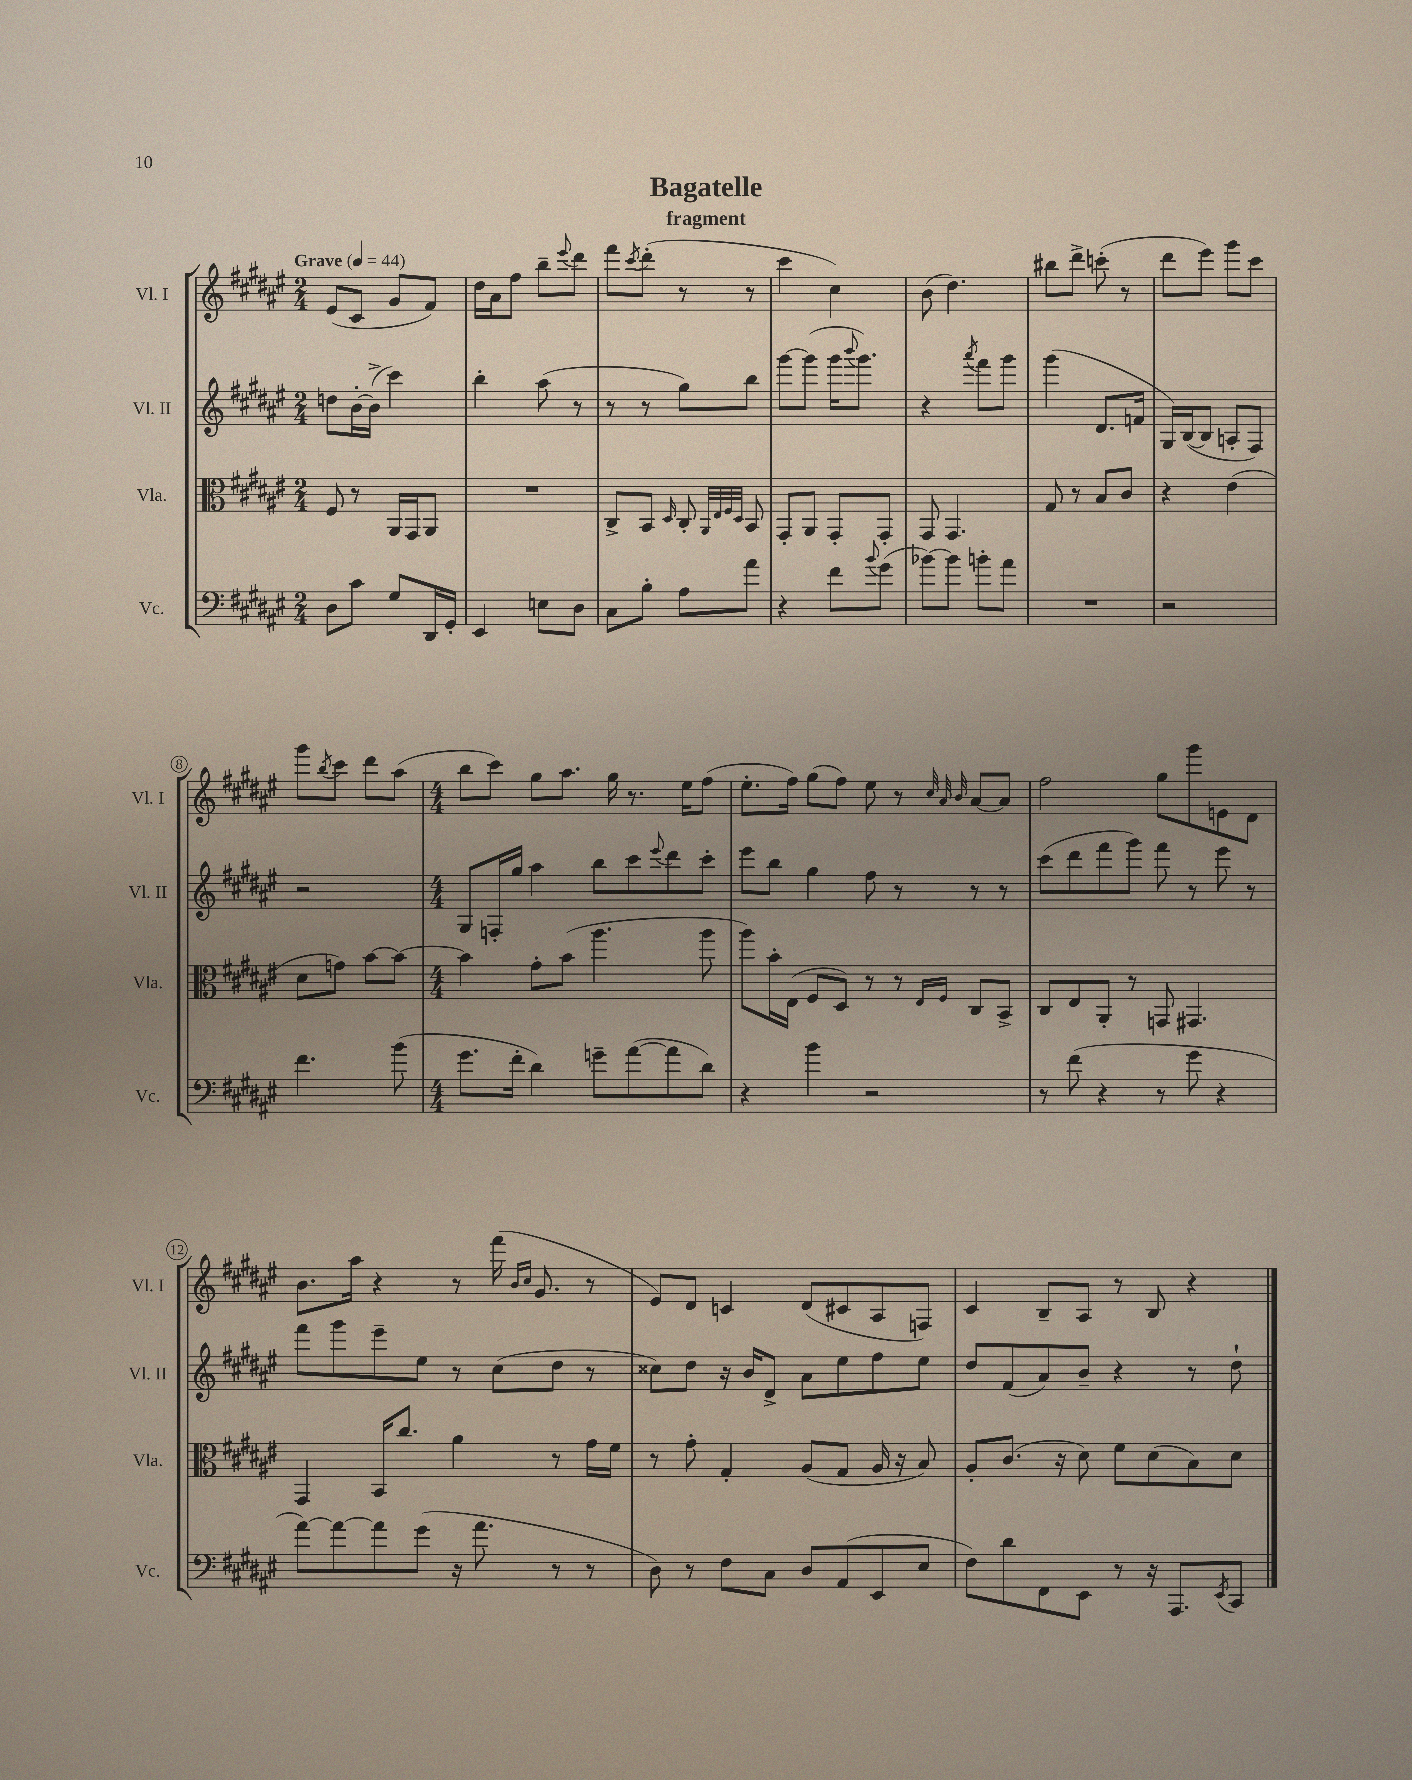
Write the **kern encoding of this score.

**kern	**kern	**kern	**kern
*staff4	*staff3	*staff2	*staff1
*clefF4	*clefC3	*clefG2	*clefG2
*k[f#c#g#d#a#e#]	*k[f#c#g#d#a#e#]	*k[f#c#g#d#a#e#]	*k[f#c#g#d#a#e#]
*M2/4	*M2/4	*M2/4	*M2/4
*MM44	*MM44	*MM44	*MM44
8D#	8F#	8dd	(8e#
8c#	8r	[16b'	8c#
.	.	(16b^]	.
8G#	16AA#	4ccc#)	8g#
.	16GG#	.	.
16DD#	8AA#	.	8f#)
16GG#'	.	.	.
=	=	=	=
4EE#	2r	4bb'	16dd#
.	.	.	16a#
.	.	.	8ff#
8E	.	(8aa#	8bb~
.	.	.	8qqeee#
8D#	.	8r	8ddd#
=	=	=	=
8C#	8C#^	8r	8fff#
.	.	.	8qccc#
8B'	8BB	8r	(8ddd#'
.	16qqD#	.	.
8A#	8C#'	8gg#)	8r
.	32qqAA#	.	.
.	32qqE#	.	.
.	32qqF#	.	.
.	32qqD#	.	.
8a#	8BB	8bb	8r
=	=	=	=
4r	8GG#'	[8ggg#	4ccc#
.	8AA#	(8ggg#]	.
8f#	8GG#'	16ggg#	4cc#)
.	.	8qqbbb	.
.	.	8.ggg#)	.
8qqb	.	.	.
(8g#	8GG#'	.	.
=	=	=	=
[8b-)	8GG#	4r	(8b
8b-]	4.GG#	.	4.dd#)
.	.	8qaaa#	.
8b'	.	8fff#	.
8a#	.	8ggg#	.
=	=	=	=
2r	8G#	(4ggg#	8bb#
.	8r	.	8ddd#^
.	8B	8.d#	(8ccc'
.	8c#	.	8r
.	.	16f	.
=	=	=	=
2r	4r	16G#)	8ddd#
.	.	([16B	.
.	.	8B]	8eee#)
.	(4e#	8A'	8ggg#
.	.	8F#)	8ccc#
=	=	=	=
4.f#	8d#	2r	8ggg#
.	.	.	8qbb
.	8g)	.	8ccc#
.	[8b	.	8ddd#
(8b	8b_	.	(8aa#
=	=	=	=
*M4/4	*M4/4	*M4/4	*M4/4
8.g#	4b]	8G#	8bb
.	.	16F'	8ccc#)
16f#'	.	16gg#	.
4d#)	8g#'	4aa#	8gg#
.	(8b	.	8.aa#
8g~	4.aa#	8bb	.
.	.	.	16gg#
([8a#	.	8ccc#	8.r
.	.	8qqeee#	.
8a#]	.	8ddd#	.
.	.	.	16ee#
8d#)	8aa#	8ccc#'	(8ff#
=	=	=	=
4r	8aa#)	8eee#	8.ee#'
.	16b'	8bb	.
.	(16E#	.	16ff#)
4b	8F#	4gg#	(8gg#
.	8D#)	.	8ff#)
2r	8r	8ff#	8ee#
.	8r	8r	8r
.	.	.	32qqcc#
.	16qqE#	.	32qqa#
.	16qqF#	.	32qqb
.	8C#	8r	[8a#
.	8BB^	8r	8a#]
=	=	=	=
8r	8C#	(8ccc#	2ff#
(8f#	8E#	8ddd#	.
4r	8AA#'	8fff#	.
.	8r	8ggg#)	.
8r	8GG	8fff#	8gg#
8g#	4.GG#	8r	8ggg#
4r	.	8eee#	8e
.	.	8r	8d#
=	=	=	=
[8a#)	4GG#	8fff#	8.b
8a#_	.	8ggg#	.
.	.	.	16aa#
8a#]	16BB	8eee#~	4r
.	8.cc#	.	.
(8g#	.	8ee#	.
16r	4a#	8r	8r
8.a#	.	.	.
.	.	(8cc#	(16fff#
.	.	.	16qqb
.	.	.	16qqcc#
.	.	.	8.g#
8r	8r	8dd#	.
8r	16g#	8r	8r
.	16f#	.	.
=	=	=	=
8D#)	8r	8cc##)	8e#)
8r	8g#'	8dd#	8d#
8F#	4G#'	16r	4c
.	.	16b	.
8C#	.	8d#^	.
8D#	(8A#	8a#	(8d#
(8AA#	8G#	8ee#	8c#
8EE#	16A#	8ff#	8A#
.	16r	.	.
8E#	8B)	8ee#	8F)
=	=	=	=
8F#)	8A#'	8dd#	4c#
8d#	(8.c#	(8f#	.
8FF#	.	8a#)	8B~
.	16r	.	.
8EE#	8d#)	8b~	8A#
8r	8f#	4r	8r
16r	(8d#	.	8B
8.AAA#	.	.	.
.	8B)	8r	4r
8qEE#	.	.	.
8CC#	8d#	8dd#`	.
==	==	==	==
*-	*-	*-	*-
